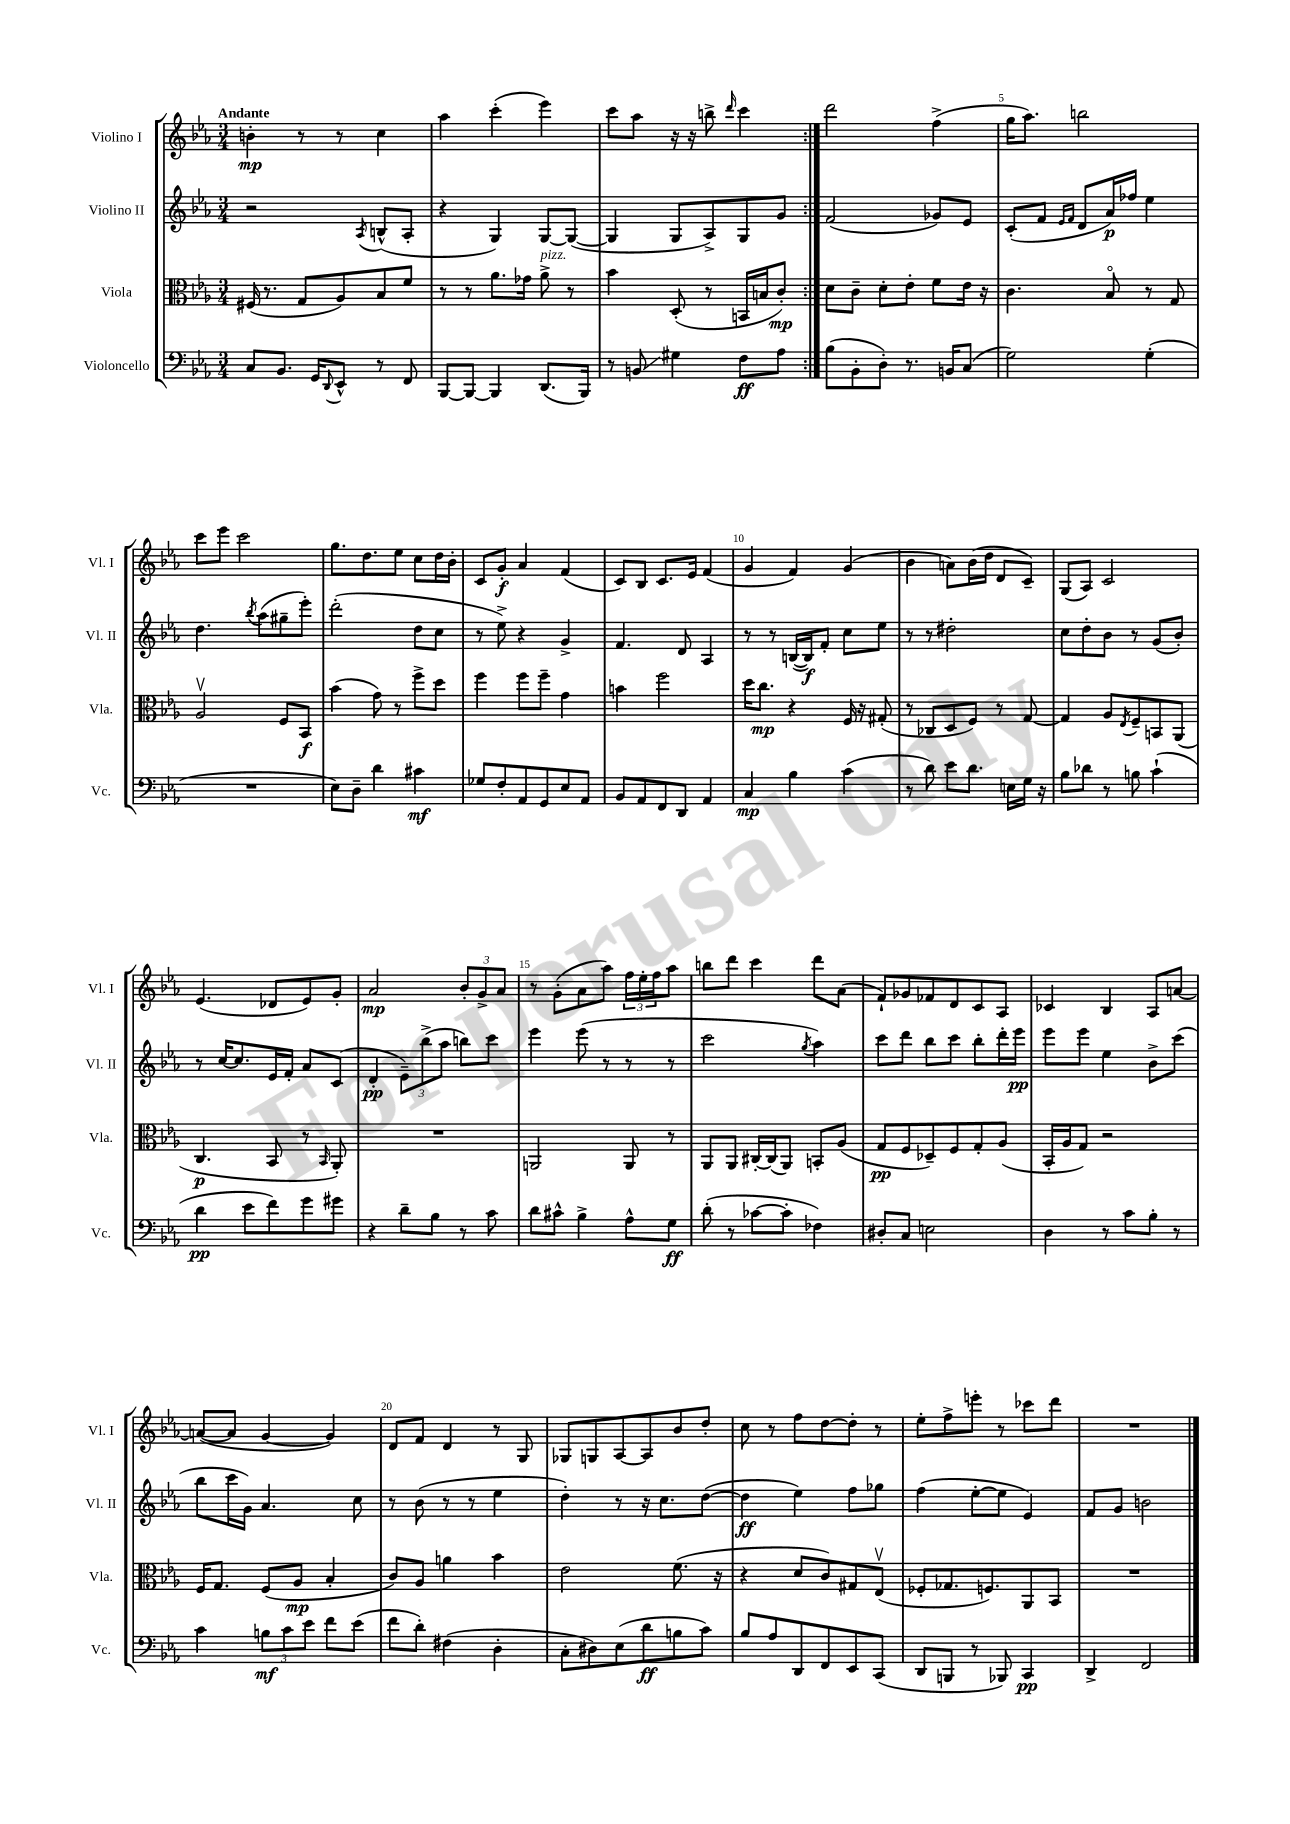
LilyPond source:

<<
\new StaffGroup <<
\new Staff = "s0" \with { instrumentName = "Violino I" shortInstrumentName = "Vl. I" } {
    \clef treble \key ees \major \numericTimeSignature \time 3/4 \tempo "Andante"
    \repeat volta 2 { b'4-.\mp r8 r8 c''4 |
    aes''4 c'''4-.( ees'''4) |
    c'''8 aes''8 r16 r16 b''8-> \grace { d'''16 } c'''4 | }
    d'''2 f''4->( |
    g''16 aes''8.) b''2 |
    c'''8 ees'''8 c'''2 |
    g''8. d''8. ees''8 c''8 d''16 bes'16-. |
    c'8 g'8-.\f aes'4 f'4( |
    c'8) bes8 c'8. ees'16 f'4( |
    g'4 f'4) g'4( |
    bes'4 a'8) bes'16( d''16 d'8 c'8--) |
    g8( aes8) c'2 |
    ees'4.( des'8 ees'8) g'8-. |
    aes'2\mp \tuplet 3/2 { bes'8-. g'8-> aes'8 } |
    r8 g'8-.( aes'8 aes''8) \tuplet 3/2 { f''16 ees''16-. f''16 } aes''8 |
    b''8 d'''8 c'''4 d'''8 aes'8( |
    f'8-!) ges'8 fes'8 d'8 c'8 aes8 |
    ces'4 bes4 aes8 a'8~ |
    a'8~( a'8 g'4~ g'4) |
    d'8 f'8 d'4 r8 g8 |
    ges8 g8 aes8~ aes8 bes'8 d''8-. |
    c''8 r8 f''8 d''8~ d''8-. r8 |
    ees''8-. f''8-> e'''8-. r8 ces'''8 d'''8 |
    R2. \bar "|." |
}
\new Staff = "s1" \with { instrumentName = "Violino II" shortInstrumentName = "Vl. II" } {
    \clef treble \key ees \major \numericTimeSignature \time 3/4
    \repeat volta 2 { r2 \acciaccatura { aes8 } b8-^( aes8-. |
    r4 g4) g8~ g8~( |
    g4 g8 aes8->) g8 g'8 | }
    f'2( ges'8) ees'8 |
    c'8-.( f'8 \grace { ees'16 f'16 } d'8 aes'16\p) fes''16 ees''4 |
    d''4. \acciaccatura { bes''8 } aes''8( gis''8-- ees'''8-.) |
    d'''2-.( d''8 c''8 |
    r8 ees''8->) r4 g'4-> |
    f'4. d'8 aes4 |
    r8 r8 b16~( b16\f) f'8-. c''8 ees''8 |
    r8 r8 dis''2-. |
    c''8 d''8-. bes'8 r8 g'8( bes'8-.) |
    r8 c''16~ c''8. ees'16 f'16-. aes'8 c'8( |
    d'4-.\pp \tuplet 3/2 { ees'8--) bes''8->( aes''8 } b''8) c'''8 |
    ees'''4 ees'''8( r8 r8 r8 |
    c'''2 \acciaccatura { g''8 } aes''4) |
    c'''8 d'''8 bes''8 c'''8 bes''8-. d'''16-. ees'''16\pp |
    ees'''8 ees'''8 ees''4 bes'8-> c'''8( |
    bes''8 c'''16 g'16) aes'4. c''8 |
    r8 bes'8( r8 r8 ees''4 |
    d''4-.) r8 r16 c''8. d''8~( |
    d''4\ff ees''4) f''8 ges''8 |
    f''4( ees''8~-. ees''8 ees'4) |
    f'8 g'8 b'2 \bar "|." |
}
\new Staff = "s2" \with { instrumentName = "Viola" shortInstrumentName = "Vla." } {
    \clef alto \key ees \major \numericTimeSignature \time 3/4
    \repeat volta 2 { fis16( r8. g8 aes8) bes8 f'8 |
    r8 r8 aes'8. ges'16 aes'8->^\markup { \italic "pizz." } r8 |
    bes'4 d8-.( r8 b,16 b16 c'8-.\mp) | }
    d'8 c'8-- d'8-. ees'8-. f'8 ees'16 r16 |
    c'4. bes8\flageolet r8 g8 |
    aes2\upbow f8 bes,8\f |
    bes'4( g'8) r8 f''8-> d''8 |
    f''4 f''8 f''8-- g'4 |
    b'4 f''2 |
    d''16 c''8.\mp r4 f16 r16 gis8-.( |
    r8 ces8 d8 f8) r8 g8~ |
    g4 aes8 \acciaccatura { ees8 } f8-- b,8 aes,8( |
    c4.\p bes,8 r8 \grace { bes,16 } aes,8-.) |
    R2. |
    a,2 a,8 r8 |
    aes,8 aes,8 cis16~-. cis16( aes,8) b,8-. aes8( |
    g8\pp f8 des8--) f8 g8-. aes8( |
    bes,16-. aes16 g8) r2 |
    f16 g8. f8( aes8\mp bes4-. |
    c'8) aes8 a'4 bes'4 |
    ees'2 f'8.( r16 |
    r4 d'8 c'8) gis8 ees8\upbow( |
    fes8-. ges8. f8.) aes,8 bes,8 |
    R2. \bar "|." |
}
\new Staff = "s3" \with { instrumentName = "Violoncello" shortInstrumentName = "Vc." } {
    \clef bass \key ees \major \numericTimeSignature \time 3/4
    \repeat volta 2 { c8 bes,8. g,16 \appoggiatura { d,8 } ees,8-^ r8 f,8 |
    bes,,8~ bes,,8~ bes,,4 d,8.( bes,,16) |
    r8 b,8\glissando gis4 f8\ff aes8 | }
    bes8( bes,8-. d8-.) r8. b,16 c8( |
    g2) g4-.( |
    R2. |
    ees8) d8-- d'4 cis'4\mf |
    ges8 f8-. aes,8 g,8 ees8 aes,8 |
    bes,8 aes,8 f,8 d,8 aes,4 |
    c4\mp bes4 c'4( |
    r8 d'8) ees'8 d'8. e16 g16 r16 |
    bes8 des'8 r8 b8 c'4-!( |
    d'4\pp ees'8 f'8) g'8 gis'8 |
    r4 d'8-- bes8 r8 c'8 |
    d'8 cis'8-^ bes4-> aes8-^ g8\ff |
    d'8-.( r8 ces'8~ ces'8-. fes4) |
    dis8-. c8 e2 |
    d4 r8 c'8 bes8-. r8 |
    c'4 \tuplet 3/2 { b8\mf c'8 ees'8 } f'8 ees'8( |
    f'8 d'8-.) fis4( d4-. |
    c8-. dis8) ees8( d'8\ff b8 c'8) |
    bes8 aes8 d,8 f,8 ees,8 c,8( |
    d,8 b,,8 r8 bes,,8) c,4\pp |
    d,4-> f,2 \bar "|." |
}
>>
>>
\layout { \context { \Score \override BarNumber.break-visibility = ##(#f #t #t) barNumberVisibility = #(every-nth-bar-number-visible 5) } }
